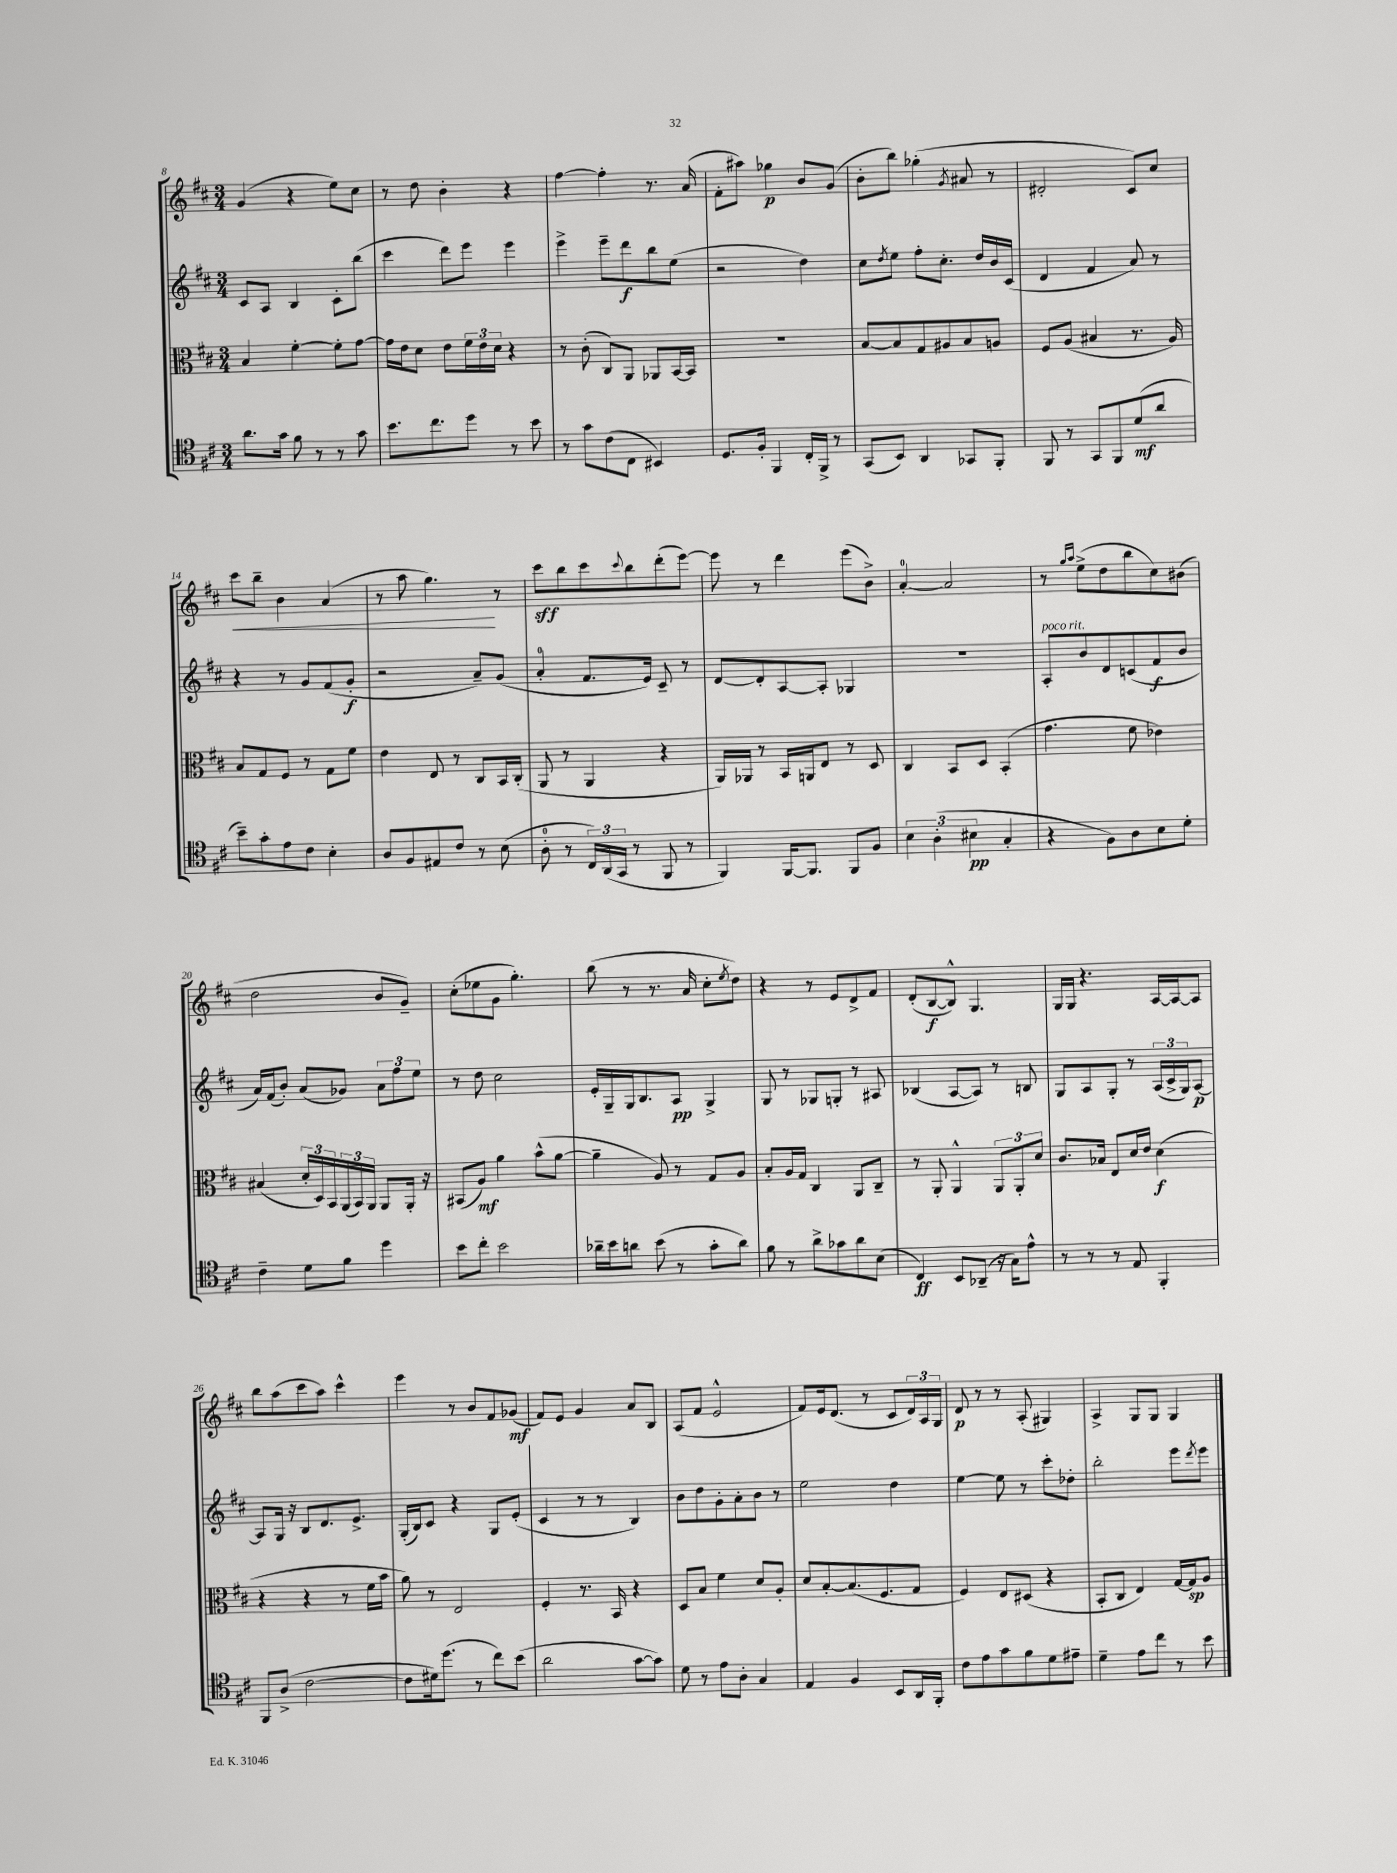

**kern	**kern	**kern	**kern
*staff4	*staff3	*staff2	*staff1
*clefC4	*clefC3	*clefG2	*clefG2
*k[f#c#]	*k[f#c#]	*k[f#c#]	*k[f#c#]
*M3/4	*M3/4	*M3/4	*M3/4
8.a	4B	8c#	(4g
.	.	8A	.
16g	.	.	.
8f#	[4f#'	4B	4r
8r	.	.	.
8r	8f#']	8c#'	8ee)
8g	[8g	(8bb	8cc#
=	=	=	=
8.b	16g]	4ccc#	8r
.	16e	.	.
.	8d	.	8dd
8.cc#	.	.	.
.	8e	8ddd)	4b'
8dd	24f#	8eee	.
.	24e	.	.
.	24d	.	.
8r	4r	4eee	4r
8b	.	.	.
=	=	=	=
8r	8r	4eee^	[4ff#
8g	(8c#'	.	.
(8c#	8C#)	8eee~	4ff#']
8C#	8AA	8ddd	.
4BB#)	8AA-	8bb	8.r
.	[16BB	(8ee	.
.	16BB]	.	(16a
=	=	=	=
8.D	2.r	2r	8f#'
.	.	.	8aa#)
16F#'	.	.	.
4FF#	.	.	4gg-
16C#'	.	4dd)	8b
16FF#^	.	.	.
8r	.	.	(8g
=	=	=	=
(8GG	[8B	8cc#	8b'
.	.	8qdd	.
8BB)	8B]	8ee	8bb)
4AA	8G	8ff#'	(4gg-'
.	8A#	8.cc#'	.
.	.	.	8qg
8GG-	8B	.	8a#
.	.	16dd	.
8FF#'	8A	16b	8r
.	.	(16c#	.
=	=	=	=
8FF#	8F#	4d	2d#'
8r	(8A	.	.
8GG	4B#	4f#	.
8FF#	.	.	.
(8d	8.r	8a)	8c#)
8a	.	8r	8cc#
.	16A)	.	.
=	=	=	=
8b~)	8B	4r	8ccc#
8g'	8G	.	8bb~
8e	8F#	8r	4b
8c#	8r	8g	.
4B'	8G	(8f#	(4a
.	8f#	8g'	.
=	=	=	=
8A	4e	2r	8r
8F#	.	.	8aa
8E#	8E	.	4.gg)
8c#	8r	.	.
8r	8C#	8a~)	.
(8B	16BB	(8g	8r
.	(16C#'	.	.
=	=	=	=
8A'	8AA	4a'	8ccc#
8r	8r	.	8bb
24C#)	4AA	8.f#	8ccc#
(24AA	.	.	.
24GG	.	.	.
.	.	.	8qqccc#
8r	.	.	8bb
.	.	16e)	.
8FF#	4r	8c#~	(8ddd'
8r	.	8r	[8eee)
=	=	=	=
4FF#)	16AA)	[8d	8eee]
.	16AA-	.	.
.	8r	8d']	8r
[16FF#	16BB	[8A	4ddd
8.FF#]	16AA	.	.
.	8E	8A']	.
8FF#	8r	4G-	(8eee
8F#	8D	.	8b^)
=	=	=	=
6B	4C#	2.r	[4a'
(6A'	.	.	.
.	8BB	.	2a]
6B#	.	.	.
.	8D	.	.
4G'	(4BB'	.	.
=	=	=	=
4r	4.g	8A'	8r
.	.	.	16qqgg
.	.	.	16qqaa
.	.	8b	(8ee^
8F#)	.	8d	8dd
8A	8f#	(8c	8bb
8B	4e-)	8f#	8cc#)
8d'	.	8b	(8b#
=	=	=	=
4c#~	(4B#	16a)	2dd
.	.	(16f#	.
.	.	8b')	.
8d	24d'	(8a	.
.	24D)	.	.
.	24BB	.	.
8f#	(24AA	8g-)	.
.	24BB)	.	.
.	24AA	.	.
4dd	8AA	12a	8b
.	.	12ff#	.
.	16AA'	.	8g~)
.	.	12ee	.
.	16r	.	.
=	=	=	=
8b	(8BB#	8r	(8cc#'
8cc#'	8A)	8dd	8ee-
2b	4a	2cc#	8g
.	.	.	4.gg')
.	(8b^^	.	.
.	[8a	.	.
=	=	=	=
16a-~	4a~]	16e'	(8bb
16b	.	16G~	.
8a	.	16G	8r
.	.	8.B	.
(8b	8A)	.	8.r
8r	8r	8A	.
.	.	.	16a
8g'	8G	4G^	8cc#'
.	.	.	8qee
8a)	8A	.	8dd)
=	=	=	=
8f#	8B'	8G	4r
8r	16A	8r	.
.	16G	.	.
8a^	4C#	8G-	8r
8g-	.	8G'	8e
8a	8AA	8r	8d^
(8B	8C#~	8A#	8f#
=	=	=	=
4C#)	8r	(4B-	(8d'
.	8AA'	.	[8B
8BB	4AA^^	[8A	8B^^])
(8AA-~	.	8A])	4.G
16r	12AA	8r	.
16G)	.	.	.
.	12AA'	.	.
8e^^	.	8B	.
.	12d	.	.
=	=	=	=
8r	8.c#	8G	16G
.	.	.	16G
8r	.	8A	4.r
.	16B-	.	.
8r	8E	8G'	.
8E	16d	8r	.
.	16e	.	.
4FF#'	(4d	(24A	[16A
.	.	24c#^	.
.	.	.	16A_
.	.	24G)	.
.	.	[8A	8A]
=	=	=	=
8FF#	4r	8A]	8bb
(8A^	.	16G	(8aa
.	.	16r	.
[2c#	4r	8B	8ccc#
.	.	8.d	8aa)
.	8r	.	4ccc#^^
.	.	8.e^	.
.	16f#	.	.
.	16b	.	.
=	=	=	=
8c#]	8a)	(16G'	4eee
.	.	16B)	.
16d#)	8r	8c#	.
(8.dd	.	.	.
.	2E	4r	8r
8r	.	.	8b
8cc#)	.	8G	8f#
(8b	.	(8e'	(8g-
=	=	=	=
2a	4F#'	4c#	8f#)
.	.	.	8e
.	8.r	8r	4g
.	.	8r	.
.	16BB	.	.
[8g	4r	4B)	8a
8g])	.	.	8B
=	=	=	=
8d	8D	8b	(8A
8r	8B	8dd	8f#
8e	4f#	8g'	2e^^
8A'	.	8a'	.
4G	8d	8b	.
.	8A'	8r	.
=	=	=	=
4E	8d	2ee	8f#)
.	[8B'	.	16e
.	.	.	(8.d
4F#	(8.B]	.	.
.	.	.	8r
.	8.F#	.	.
8BB	.	4dd	8c#
16AA	8G	.	24d)
.	.	.	24A
16FF#'	.	.	.
.	.	.	24G
=	=	=	=
8c#	4F#)	[4ee	8d
8e	.	.	8r
8g	8E	8ee]	8r
8f#	(8D#	8r	(8A'
8d	4r	8ccc#'	4G#)
8e#~	.	8dd-'	.
=	=	=	=
4d~	8BB'	2bb'	4A^
.	8C#	.	.
8e	4E)	.	8G
8cc#	.	.	8G
8r	[16G	8eee	4G
.	16G]	.	.
.	.	8qddd	.
8b	8A	8eee	.
==	==	==	==
*-	*-	*-	*-
